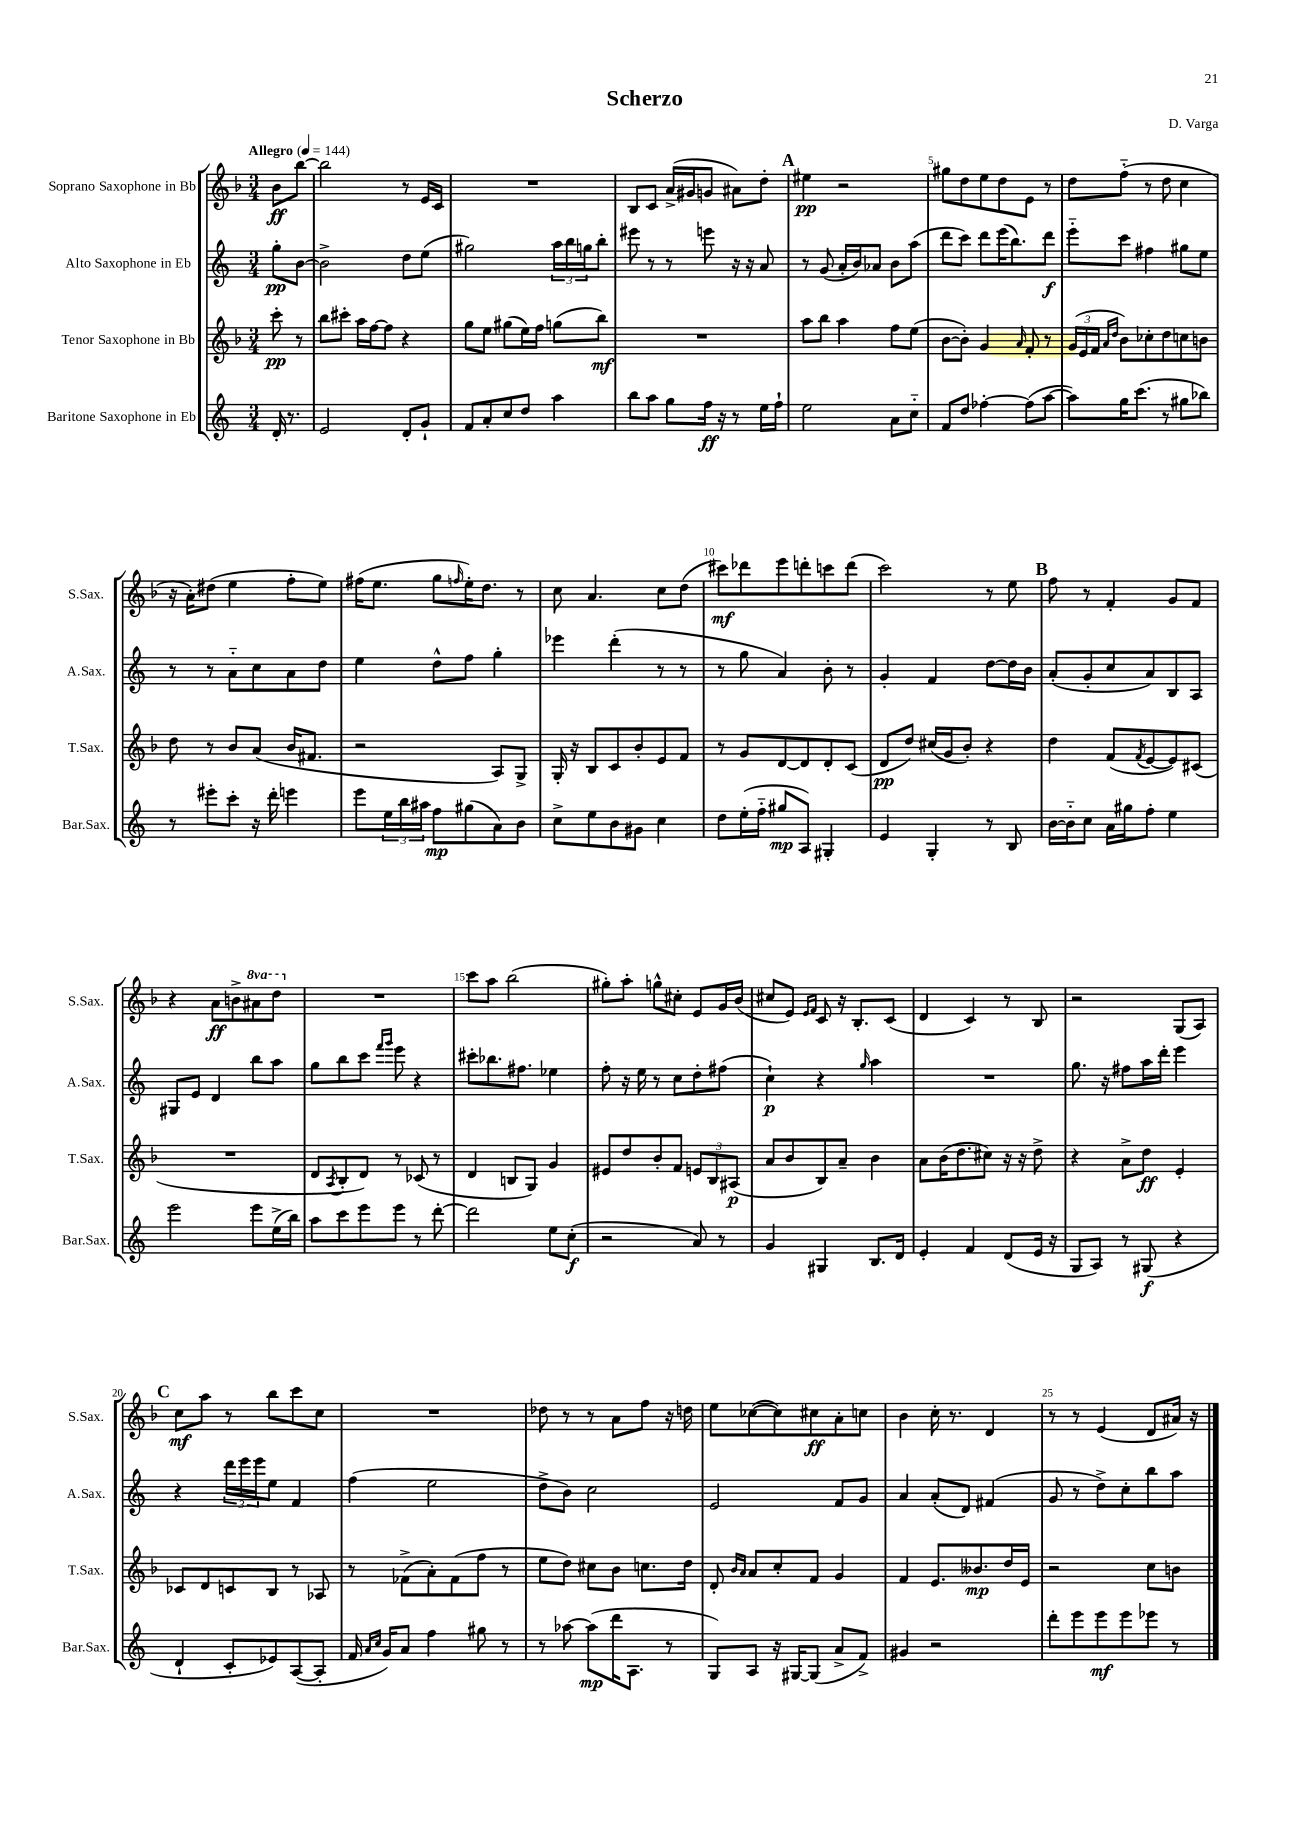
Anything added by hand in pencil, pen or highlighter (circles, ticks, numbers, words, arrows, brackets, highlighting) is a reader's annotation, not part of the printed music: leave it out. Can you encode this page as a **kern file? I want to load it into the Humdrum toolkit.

**kern	**dynam	**kern	**dynam	**kern	**dynam	**kern	**dynam
*part4	*part4	*part3	*part3	*part2	*part2	*part1	*part1
*staff4	*staff4	*staff3	*staff3	*staff2	*staff2	*staff1	*staff1
*I"Baritone Saxophone in Eb	*	*I"Tenor Saxophone in Bb	*	*I"Alto Saxophone in Eb	*	*I"Soprano Saxophone in Bb	*
*I'Bar.Sax.	*	*I'T.Sax.	*	*I'A.Sax.	*	*I'S.Sax.	*
*clefG2	*	*clefG2	*	*clefG2	*	*clefG2	*
*k[]	*	*k[b-]	*	*k[]	*	*k[b-]	*
*M3/4	*	*M3/4	*	*M3/4	*	*M3/4	*
*MM144	*	*MM144	*	*MM144	*	*MM144	*
=	=	=	=	=	=	=	=
!	!	!	!	!	!	!LO:TX:a:B:t=Allegro	!
16d'/	.	8ccc'\	pp	8gg'\L	pp	8b-\L	ff
8.r	.	.	.	.	.	.	.
.	.	8r	.	[8b\J	.	[8bb-\J	.
=1	=1	=1	=1	=1	=1	=1	=1
2e/	.	8bb-\L	.	2b^\]	.	2bb-\]	.
.	.	8ccc#X'\J	.	.	.	.	.
.	.	16aa\LL	.	.	.	.	.
.	.	[16ff\J	.	.	.	.	.
.	.	8ff\J]	.	.	.	.	.
8d'/L	.	4r	.	8dd\L	.	8r	.
8g`/J	.	.	.	(8ee\J	.	16e/LL	.
.	.	.	.	.	.	16c/JJ	.
=2	=2	=2	=2	=2	=2	=2	=2
8f/L	.	8gg\L	.	2gg#X\)	.	2.r	.
8a'/	.	8ee\J	.	.	.	.	.
8cc/	.	(8gg#X\L	.	.	.	.	.
8dd/J	.	16ee\L)	.	.	.	.	.
.	.	16ff\JJ	.	.	.	.	.
4aa\	.	(8ggn\L	.	24aa\LL	.	.	.
.	.	.	.	24bb\	.	.	.
.	.	.	.	24ggn\J	.	.	.
.	.	8bb-\J)	mf	8bb'\J	.	.	.
=3	=3	=3	=3	=3	=3	=3	=3
8bb\L	.	2.r	.	8eee#X\	.	8B-/L	.
8aa\J	.	.	.	8r	.	8c/J	.
8gg\L	.	.	.	8r	.	(16a^/LL	.
.	.	.	.	.	.	16g#X/J	.
16ff\Jk	ff	.	.	8eeen\	.	8gn/J	.
16r	.	.	.	.	.	.	.
8r	.	.	.	16r	.	8a#X\L)	.
.	.	.	.	16r	.	.	.
16ee\LL	.	.	.	8a/	.	8dd'\J	.
16ff`\JJ	.	.	.	.	.	.	.
!!LO:REH:place=s1:t=A
=4	=4	=4	=4	=4	=4	=4	=4
2ee\	.	8aa\L	.	8r	.	4ee#X\	pp
.	.	8bb-\J	.	(8g/	.	.	.
.	.	4aa\	.	16a'/LL	.	2r	.
.	.	.	.	16b/J)	.	.	.
.	.	.	.	8a-X/J	.	.	.
8a\L	.	8ff\L	.	8b\L	.	.	.
8cc\J	.	(8ee\J	.	(8aa\J	.	.	.
=5	=5	=5	=5	=5	=5	=5	=5
8f/L	.	[8b-\L	.	8ddd\L	.	8gg#X\L	.
8dd/J	.	8b-'\J])	.	8ccc\J)	.	8dd\	.
[4ff-X'\	.	4g/	.	8ddd\L	.	8ee\	.
.	.	.	.	(16eee\K	.	8dd\	.
.	.	.	.	8.bb\)	.	.	.
.	.	16qqa/	.	.	.	.	.
(8ff-\L]	.	8f'/	.	.	.	8e\J	.
[8aa\J	.	8r	.	8ddd\J	f	8r	.
=6	=6	=6	=6	=6	=6	=6	=6
8aa\L])	.	(24g/LL	.	8eee\L	.	8dd\L	.
.	.	24e/	.	.	.	.	.
.	.	24f/JJ	.	.	.	.	.
.	.	16qqa/LL	.	.	.	.	.
.	.	16qqdd/JJ	.	.	.	.	.
16gg\K	.	8b-\L)	.	8ccc\J	.	(8ff\J	.
(8.ccc\J	.	.	.	.	.	.	.
.	.	8cc-X'\	.	4ff#X\	.	8r	.
8r	.	8dd\	.	.	.	8dd\	.
8gg#X\L	.	8ccn\	.	8gg#X\L	.	4cc\	.
8bb-X\J)	.	8bn\J	.	8ee\J	.	.	.
!!LO:LB:g=z
=7	=7	=7	=7	=7	=7	=7	=7
8r	.	8dd\	.	8r	.	16r	.
.	.	.	.	.	.	16a'\KL)	.
8eee#X'\L	.	8r	.	8r	.	(8dd#X\J	.
8ccc'\J	.	8b-/L	.	8a\L	.	4ee\	.
16r	.	(8a/J	.	8cc\	.	.	.
16ddd'\	.	.	.	.	.	.	.
4eeen\	.	16b-/KL	.	8a\	.	8ff'\L	.
.	.	8.f#X/J	.	.	.	.	.
.	.	.	.	8dd\J	.	8ee\J)	.
=8	=8	=8	=8	=8	=8	=8	=8
8eee\L	.	2r	.	4ee\	.	(16ff#X\KL	.
.	.	.	.	.	.	8.ee\J	.
24ee\L	.	.	.	.	.	.	.
24bb\	.	.	.	.	.	.	.
24aa#X\JJ	.	.	.	.	.	.	.
8ff\L	mp	.	.	8dd^^\L	.	8gg\L	.
.	.	.	.	.	.	16qqffn/	.
(8gg#X\	.	.	.	8ff\J	.	16ee'\K)	.
.	.	.	.	.	.	8.dd\J	.
8a\)	.	8A/L)	.	4gg'\	.	.	.
8b\J	.	8G^/J	.	.	.	8r	.
=9	=9	=9	=9	=9	=9	=9	=9
8cc^\L	.	16G'/	.	4eee-X\	.	8cc\	.
.	.	16r	.	.	.	.	.
8ee\	.	8B-/L	.	.	.	4.a/	.
8b\	.	8c/	.	(4ddd'\	.	.	.
8g#X\J	.	8b-'/	.	.	.	.	.
4cc\	.	8e/	.	8r	.	8cc\L	.
.	.	8f/J	.	8r	.	(8dd\J	.
=10	=10	=10	=10	=10	=10	=10	=10
8dd\L	.	8r	.	8r	.	8ccc#X\L)	mf
(16ee'\L	.	8g/L	.	8gg\	.	8ddd-X\	.
16ff\JJ	.	.	.	.	.	.	.
8gg#X/L	mp	[8d/	.	4a/)	.	8eee\	.
8A/J)	.	8d/]	.	.	.	8dddn'\	.
4G#X'/	.	8d'/	.	8b'\	.	8cccn\	.
.	.	(8c/J	.	8r	.	(8ddd\J	.
=11	=11	=11	=11	=11	=11	=11	=11
4e/	.	8d/L	pp	4g'/	.	2ccc\)	.
.	.	8dd/J)	.	.	.	.	.
4G'/	.	(16cc#X/LL	.	4f/	.	.	.
.	.	16g/J	.	.	.	.	.
.	.	8b-'/J)	.	.	.	.	.
8r	.	4r	.	[8dd\L	.	8r	.
8B/	.	.	.	16dd\L]	.	8ee\	.
.	.	.	.	16b\JJ	.	.	.
!!LO:REH:place=s1:t=B
=12	=12	=12	=12	=12	=12	=12	=12
[16b\LL	.	4dd\	.	(8a'/L	.	8ff\	.
16b\J]	.	.	.	.	.	.	.
8cc\J	.	.	.	8g'/	.	8r	.
16a\LL	.	(8f/L	.	8cc/	.	4f'/	.
16gg#X\J	.	.	.	.	.	.	.
.	.	8qf/	.	.	.	.	.
8ff'\J	.	[8e/	.	8a/)	.	.	.
4ee\	.	8e/])	.	8B/	.	8g/L	.
.	.	(8c#X/J	.	8A/J	.	8f/J	.
!!LO:LB:g=z
=13	=13	=13	=13	=13	=13	=13	=13
2eee\	.	2.r	.	8G#X/L	.	4r	.
.	.	.	.	8e/J	.	.	.
.	.	.	.	4d/	.	8a\L	ff
.	.	.	.	.	.	8bn^\	.
*	*	*	*	*	*	*8va	*
8eee\L	.	.	.	8bb\L	.	8aa#X\	.
(16ee^\L	.	.	.	8aa\J	.	8ddd\J	.
16bb\JJ)	.	.	.	.	.	.	.
=14	=14	=14	=14	=14	=14	=14	=14
*	*	*	*	*	*	*X8va	*
8aa\L	.	8d/L	.	8gg\L	.	2.r	.
.	.	8qA/	.	.	.	.	.
8ccc\	.	8B-'/	.	8bb\	.	.	.
8eee\	.	8d/J)	.	8ccc\J	.	.	.
.	.	.	.	16qqfff/LL	.	.	.
.	.	.	.	16qqggg/JJ	.	.	.
8eee\J	.	8r	.	8eee\	.	.	.
8r	.	(8c-X/	.	4r	.	.	.
[8ddd'\	.	8r	.	.	.	.	.
=15	=15	=15	=15	=15	=15	=15	=15
2ddd\]	.	4d/	.	8ccc#X'\L	.	8ccc\L	.
.	.	.	.	8.bb-X\	.	8aa\J	.
.	.	8Bn/L	.	.	.	(2bb-\	.
.	.	.	.	8.ff#X\J	.	.	.
.	.	8G/J)	.	.	.	.	.
8ee\L	.	4g/	.	4ee-X\	.	.	.
(8cc'\J	f	.	.	.	.	.	.
=16	=16	=16	=16	=16	=16	=16	=16
2r	.	8e#X/L	.	8ff'\	.	8gg#X'\L)	.
.	.	8dd/	.	16r	.	8aa'\J	.
.	.	.	.	16ee\	.	.	.
.	.	8b-'/	.	8r	.	8ggn^^\L	.
.	.	8f/J	.	8cc\L	.	8cc#X'\J	.
8a/)	.	12en/L	.	8dd'\	.	8e/L	.
.	.	12B-/	.	.	.	.	.
8r	.	.	.	(8ff#X\J	.	16g/L	.
.	.	(12A#X/J	p	.	.	.	.
.	.	.	.	.	.	(16b-/JJ	.
=17	=17	=17	=17	=17	=17	=17	=17
4g/	.	8a/L	.	4cc`\)	p	8cc#X/L	.
.	.	8b-/	.	.	.	8e/J)	.
.	.	.	.	.	.	16qqe/LL	.
.	.	.	.	.	.	16qqf/JJ	.
4G#X/	.	8B-/)	.	4r	.	8c/	.
.	.	8a~/J	.	.	.	16r	.
.	.	.	.	.	.	8.B-'/L	.
.	.	.	.	16qqgg/	.	.	.
8.B/L	.	4b-\	.	4aa\	.	.	.
.	.	.	.	.	.	(8c/J	.
16d/Jk	.	.	.	.	.	.	.
=18	=18	=18	=18	=18	=18	=18	=18
4e'/	.	8a\L	.	2.r	.	4d/	.
.	.	(16b-\K	.	.	.	.	.
.	.	8.dd\	.	.	.	.	.
4f/	.	.	.	.	.	4c/)	.
.	.	8cc#X\J)	.	.	.	.	.
(8d/L	.	16r	.	.	.	8r	.
.	.	16r	.	.	.	.	.
16e/Jk	.	8dd^\	.	.	.	8B-/	.
16r	.	.	.	.	.	.	.
=19	=19	=19	=19	=19	=19	=19	=19
8G/L	.	4r	.	8.gg\	.	2r	.
8A/J)	.	.	.	.	.	.	.
.	.	.	.	16r	.	.	.
8r	.	8a^\L	.	8ff#X\L	.	.	.
(8G#X/	f	8dd\J	ff	16aa\L	.	.	.
.	.	.	.	16ddd'\JJ	.	.	.
4r	.	4e'/	.	4eee\	.	(8G/L	.
.	.	.	.	.	.	8A/J)	.
!!LO:LB:g=z
!!LO:REH:place=s1:t=C
=20	=20	=20	=20	=20	=20	=20	=20
4d`/	.	8c-X/L	.	4r	.	8cc\L	mf
.	.	8d/	.	.	.	8aa\J	.
8c'/L	.	8cn/	.	24ddd\LL	.	8r	.
.	.	.	.	24eee\	.	.	.
.	.	.	.	24eee\J	.	.	.
8e-X/)	.	8B-/J	.	8ee\J	.	8bb-\L	.
([8A/	.	8r	.	4f/	.	8ccc\	.
8A'/J]	.	8A-X/	.	.	.	8cc\J	.
=21	=21	=21	=21	=21	=21	=21	=21
16f/	.	8r	.	(4ff\	.	2.r	.
16qqa/LL	.	.	.	.	.	.	.
16qqcc/JJ	.	.	.	.	.	.	.
16g/KL)	.	.	.	.	.	.	.
8a/J	.	(8f-X^\L	.	.	.	.	.
4ff\	.	8a'\)	.	2ee\	.	.	.
.	.	(8f-\	.	.	.	.	.
8gg#X\	.	8ff\J	.	.	.	.	.
8r	.	8r	.	.	.	.	.
=22	=22	=22	=22	=22	=22	=22	=22
8r	.	8ee\L	.	8dd^\L	.	8dd-X\	.
[8aa-X\	.	8dd\J)	.	8b\J)	.	8r	.
(8aa-\L]	mp	8cc#X\L	.	2cc\	.	8r	.
16ddd\K	.	8b-\J	.	.	.	8a\L	.
8.A\J	.	.	.	.	.	.	.
.	.	8.ccn\L	.	.	.	8ff\J	.
8r	.	.	.	.	.	16r	.
.	.	16dd\Jk	.	.	.	16ddn\	.
=23	=23	=23	=23	=23	=23	=23	=23
8G/L)	.	8d'/	.	2e/	.	8ee\L	.
.	.	16qqb-/LL	.	.	.	.	.
.	.	16qqa/JJ	.	.	.	.	.
8A/J	.	8a/L	.	.	.	([8cc-X\	.
16r	.	8cc'/	.	.	.	8cc-\])	.
[16G#X/KL	.	.	.	.	.	.	.
(8G#/J]	.	8f/J	.	.	.	8cc#X\	ff
8a^/L	.	4g/	.	8f/L	.	8a'\	.
8f^/J)	.	.	.	8g/J	.	8ccn\J	.
=24	=24	=24	=24	=24	=24	=24	=24
4g#X/	.	4f/	.	4a/	.	4b-\	.
2r	.	8.e/L	.	(8a'/L	.	16cc'\	.
.	.	.	.	.	.	8.r	.
.	.	.	.	8d/J)	.	.	.
.	.	8.b--X/	mp	.	.	.	.
.	.	.	.	(4f#X/	.	4d/	.
.	.	16dd/L	.	.	.	.	.
.	.	16e/JJ	.	.	.	.	.
=25	=25	=25	=25	=25	=25	=25	=25
8ddd'\L	.	2r	.	8g/	.	8r	.
8eee\	.	.	.	8r	.	8r	.
8eee\	mf	.	.	8dd^\L)	.	(4e/	.
8eee\	.	.	.	8cc'\	.	.	.
8eee-X\J	.	8cc\L	.	8bb\	.	8d/L	.
8r	.	8bn\J	.	8aa\J	.	16a#X/Jk)	.
.	.	.	.	.	.	16r	.
==	==	==	==	==	==	==	==
*-	*-	*-	*-	*-	*-	*-	*-
